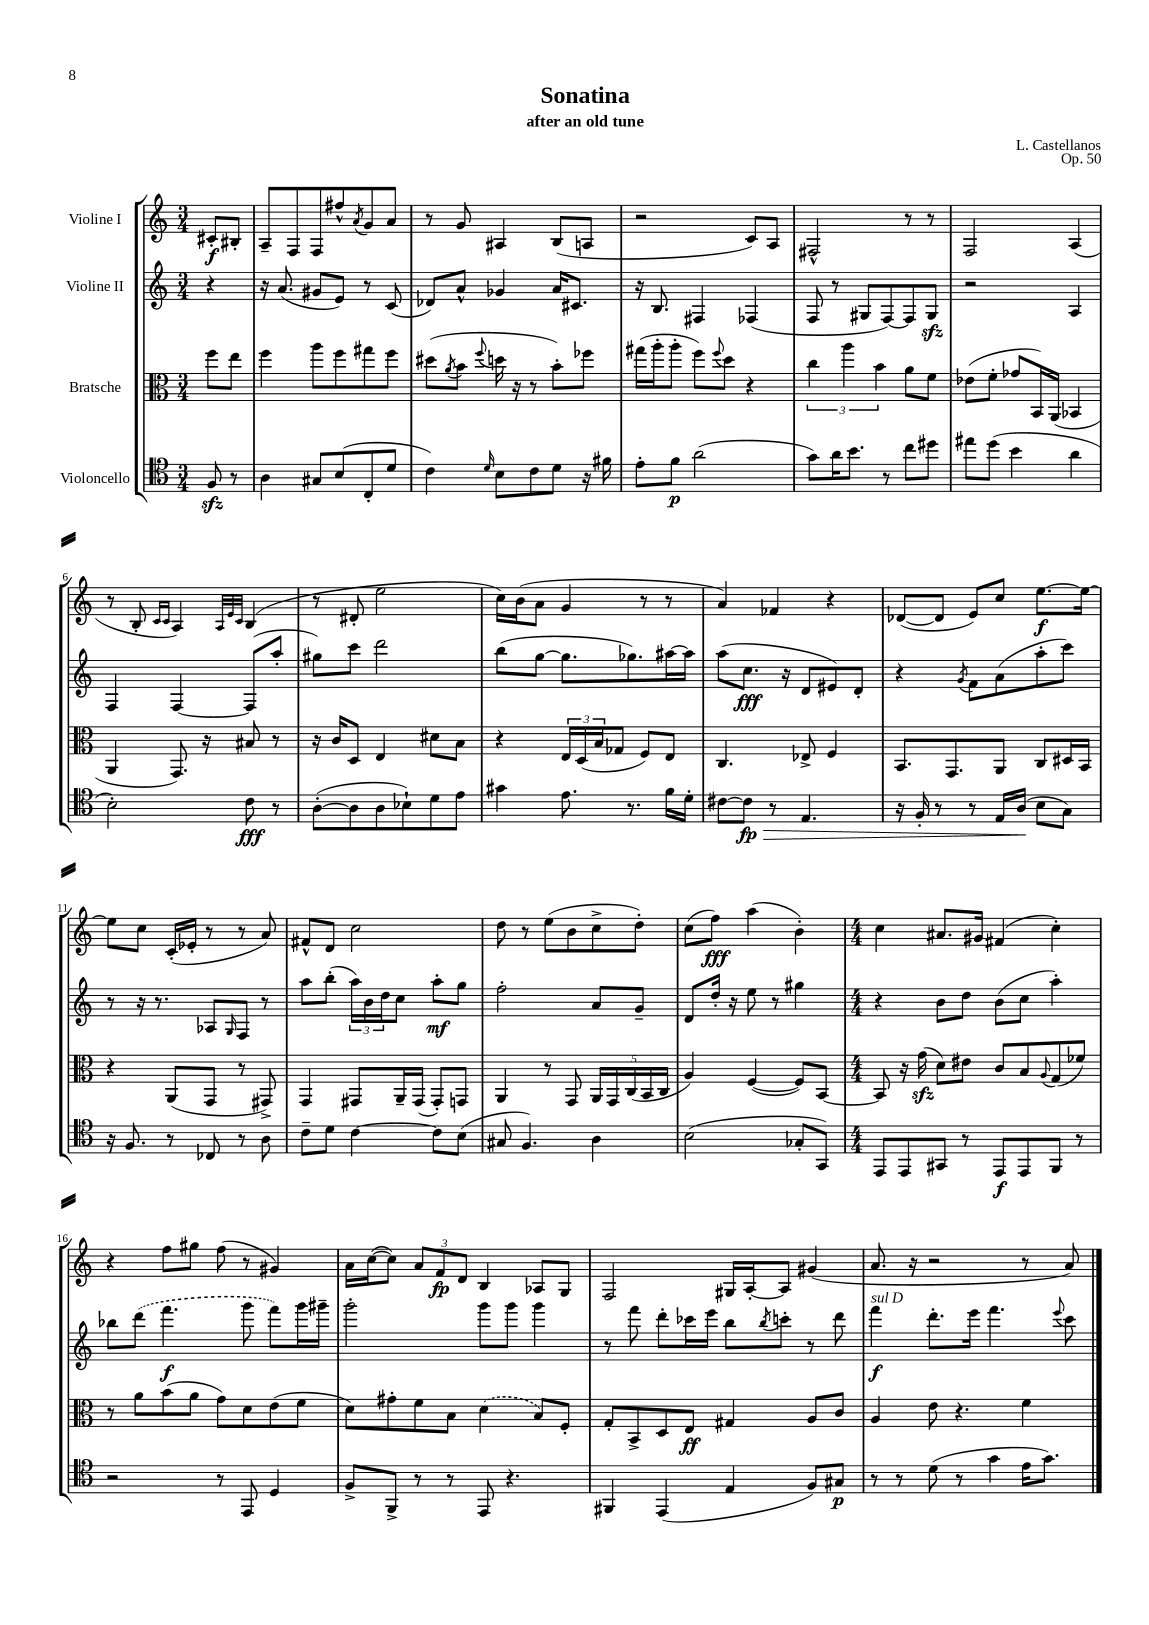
\header { title = "Sonatina" composer = "L. Castellanos" subtitle = "after an old tune" opus = "Op. 50" }
<<
\new StaffGroup <<
\new Staff = "s0" \with { instrumentName = "Violine I" } {
    \clef treble \key c \major \numericTimeSignature \time 3/4 \partial 4
    cis'8-.\f bis8-. |
    a8-- f8 f8 fis''8-^ \acciaccatura { a'8 } g'8 a'8 |
    r8 g'8 ais4 b8( a8 |
    r2 c'8) a8 |
    fis2-^ r8 r8 |
    f2 a4( |
    r8 b8-. \grace { c'16 c'16 } a4) \grace { a32 e'32 c'32 } b4( |
    r8 dis'8-. e''2 |
    c''16) b'16( a'8 g'4 r8 r8 |
    a'4) fes'4 r4 |
    des'8~( des'8 e'8) c''8 e''8.~\f e''16~ |
    e''8 c''8 c'16-.( ees'16-. r8 r8 a'8) |
    fis'8-^ d'8 c''2 |
    d''8 r8 e''8( b'8 c''8-> d''8-.) |
    c''8( f''8\fff) a''4( b'4-.) |
    \numericTimeSignature \time 4/4 c''4 ais'8. gis'16 fis'4( c''4-.) |
    r4 f''8 gis''8 f''8( r8 gis'4) |
    a'16 c''16~( c''8) \tuplet 3/2 { a'8 f'8\fp d'8 } b4 aes8 g8 |
    f2 gis16 a16~-. a8 gis'4( |
    a'8. r16 r2 r8 a'8) \bar "|." |
}
\new Staff = "s1" \with { instrumentName = "Violine II" } {
    \clef treble \key c \major \numericTimeSignature \time 3/4 \partial 4
    r4 |
    r16 a'8.( gis'8 e'8) r8 c'8( |
    des'8) a'8-^ ges'4 a'16 cis'8. |
    r16 b8. fis4 fes4( |
    f8 r8 gis8 f8~) f8 gis8\sfz |
    r2 a4 |
    f4 f4~ f8( a''8-. |
    gis''8) c'''8 d'''2 |
    b''8( g''8~ g''8. ges''8.) ais''16~ ais''16 |
    a''8( c''8.\fff r16 d'8 eis'8) d'8-. |
    r4 \acciaccatura { g'8 } f'8 a'8( a''8-. c'''8) |
    r8 r16 r8. aes8 \grace { g16 } f8 r8 |
    a''8 b''8-.( \tuplet 3/2 { a''16) b'16 d''16 } c''8 a''8-.\mf g''8 |
    f''2-. a'8 g'8-- |
    d'8 d''16-. r16 e''8 r8 gis''4 |
    \numericTimeSignature \time 4/4 r4 b'8 d''8 b'8( c''8 a''4-.) |
    bes''8 \once \slurDashed d'''8( f'''4.\f g'''8 f'''8) g'''16 gis'''16-- |
    g'''2-. g'''8 g'''8 g'''4 |
    r8 f'''8 d'''8-. ces'''16 e'''16 b''8 \acciaccatura { b''8 } c'''8-. r8 d'''8 |
    f'''4\f^\markup { \italic "sul D" } d'''8.-. e'''16 f'''4. \appoggiatura { e'''8 } c'''8 \bar "|." |
}
\new Staff = "s2" \with { instrumentName = "Bratsche" } {
    \clef alto \key c \major \numericTimeSignature \time 3/4 \partial 4
    f''8 e''8 |
    f''4 a''8 f''8 gis''8 f''8 |
    dis''8( \acciaccatura { a'8 } b'8 \appoggiatura { f''8 } d''16 r16 r8 b'8-.) fes''8 |
    gis''16( a''16-. a''8-. f''8) \appoggiatura { f''8 } d''8 r4 |
    \tuplet 3/2 { c''4 a''4 b'4 } a'8 f'8 |
    ees'8( f'8-. ges'8 b,16) a,16( bes,4 |
    a,4 g,8.) r16 bis8 r8 |
    r16 c'16 d8 e4 dis'8 b8 |
    r4 \tuplet 3/2 { e16 d16( b16 } ges8 f8) e8 |
    c4. ees8-> f4 |
    b,8. g,8. a,8 c8 dis16 b,16 |
    r4 a,8( g,8 r8 gis,8->) |
    g,4 gis,8 a,16-- gis,16( gis,8-.) g,8 |
    a,4 r8 g,8 \tuplet 5/4 { a,16 g,16 c16( b,16 c16 } |
    a4) f4~( f8) b,8~ |
    \numericTimeSignature \time 4/4 b,8 r16 g'16\sfz( d'8) eis'8 c'8 b8 \appoggiatura { a8 } g8( fes'8) |
    r8 a'8 b'8( a'8 g'8) d'8 e'8( f'8 |
    d'8) gis'8-. f'8 b8 \once \slurDashed d'4( b8) f8-. |
    g8-. b,8-> d8 e8\ff gis4 a8 c'8 |
    a4 e'8 r4. f'4 \bar "|." |
}
\new Staff = "s3" \with { instrumentName = "Violoncello" } {
    \clef tenor \key c \major \numericTimeSignature \time 3/4 \partial 4
    f8\sfz r8 |
    a4 gis8 b8( c8-. d'8 |
    c'4) \grace { d'16 } b8 c'8 d'8 r16 fis'16 |
    e'8-. f'8\p a'2( |
    g'8) a'16 b'8. r8 c''8 dis''8 |
    eis''8 d''8( b'4 a'4 |
    b2-.) c'8\fff r8 |
    a8~-.( a8 a8 bes8-!) d'8 e'8 |
    gis'4 e'8. r8. f'16 d'16-. |
    cis'8~ cis'8\fp\> r8 e4. |
    r16 f16-. r8 r8 e16 a16\!( b8 g8) |
    r16 f8. r8 ces8 r8 a8 |
    c'8-- d'8 c'4~ c'8 b8( |
    gis8 f4.) a4 |
    b2( ges8-. g,8) |
    \numericTimeSignature \time 4/4 e,8 e,8 gis,8 r8 e,8\f e,8 f,8 r8 |
    r2 r8 e,8 d4 |
    f8-> f,8-> r8 r8 e,8 r4. |
    fis,4 e,4( e4 f8) gis8\p |
    r8 r8 d'8( r8 g'4 e'16 g'8.) \bar "|." |
}
>>
>>
